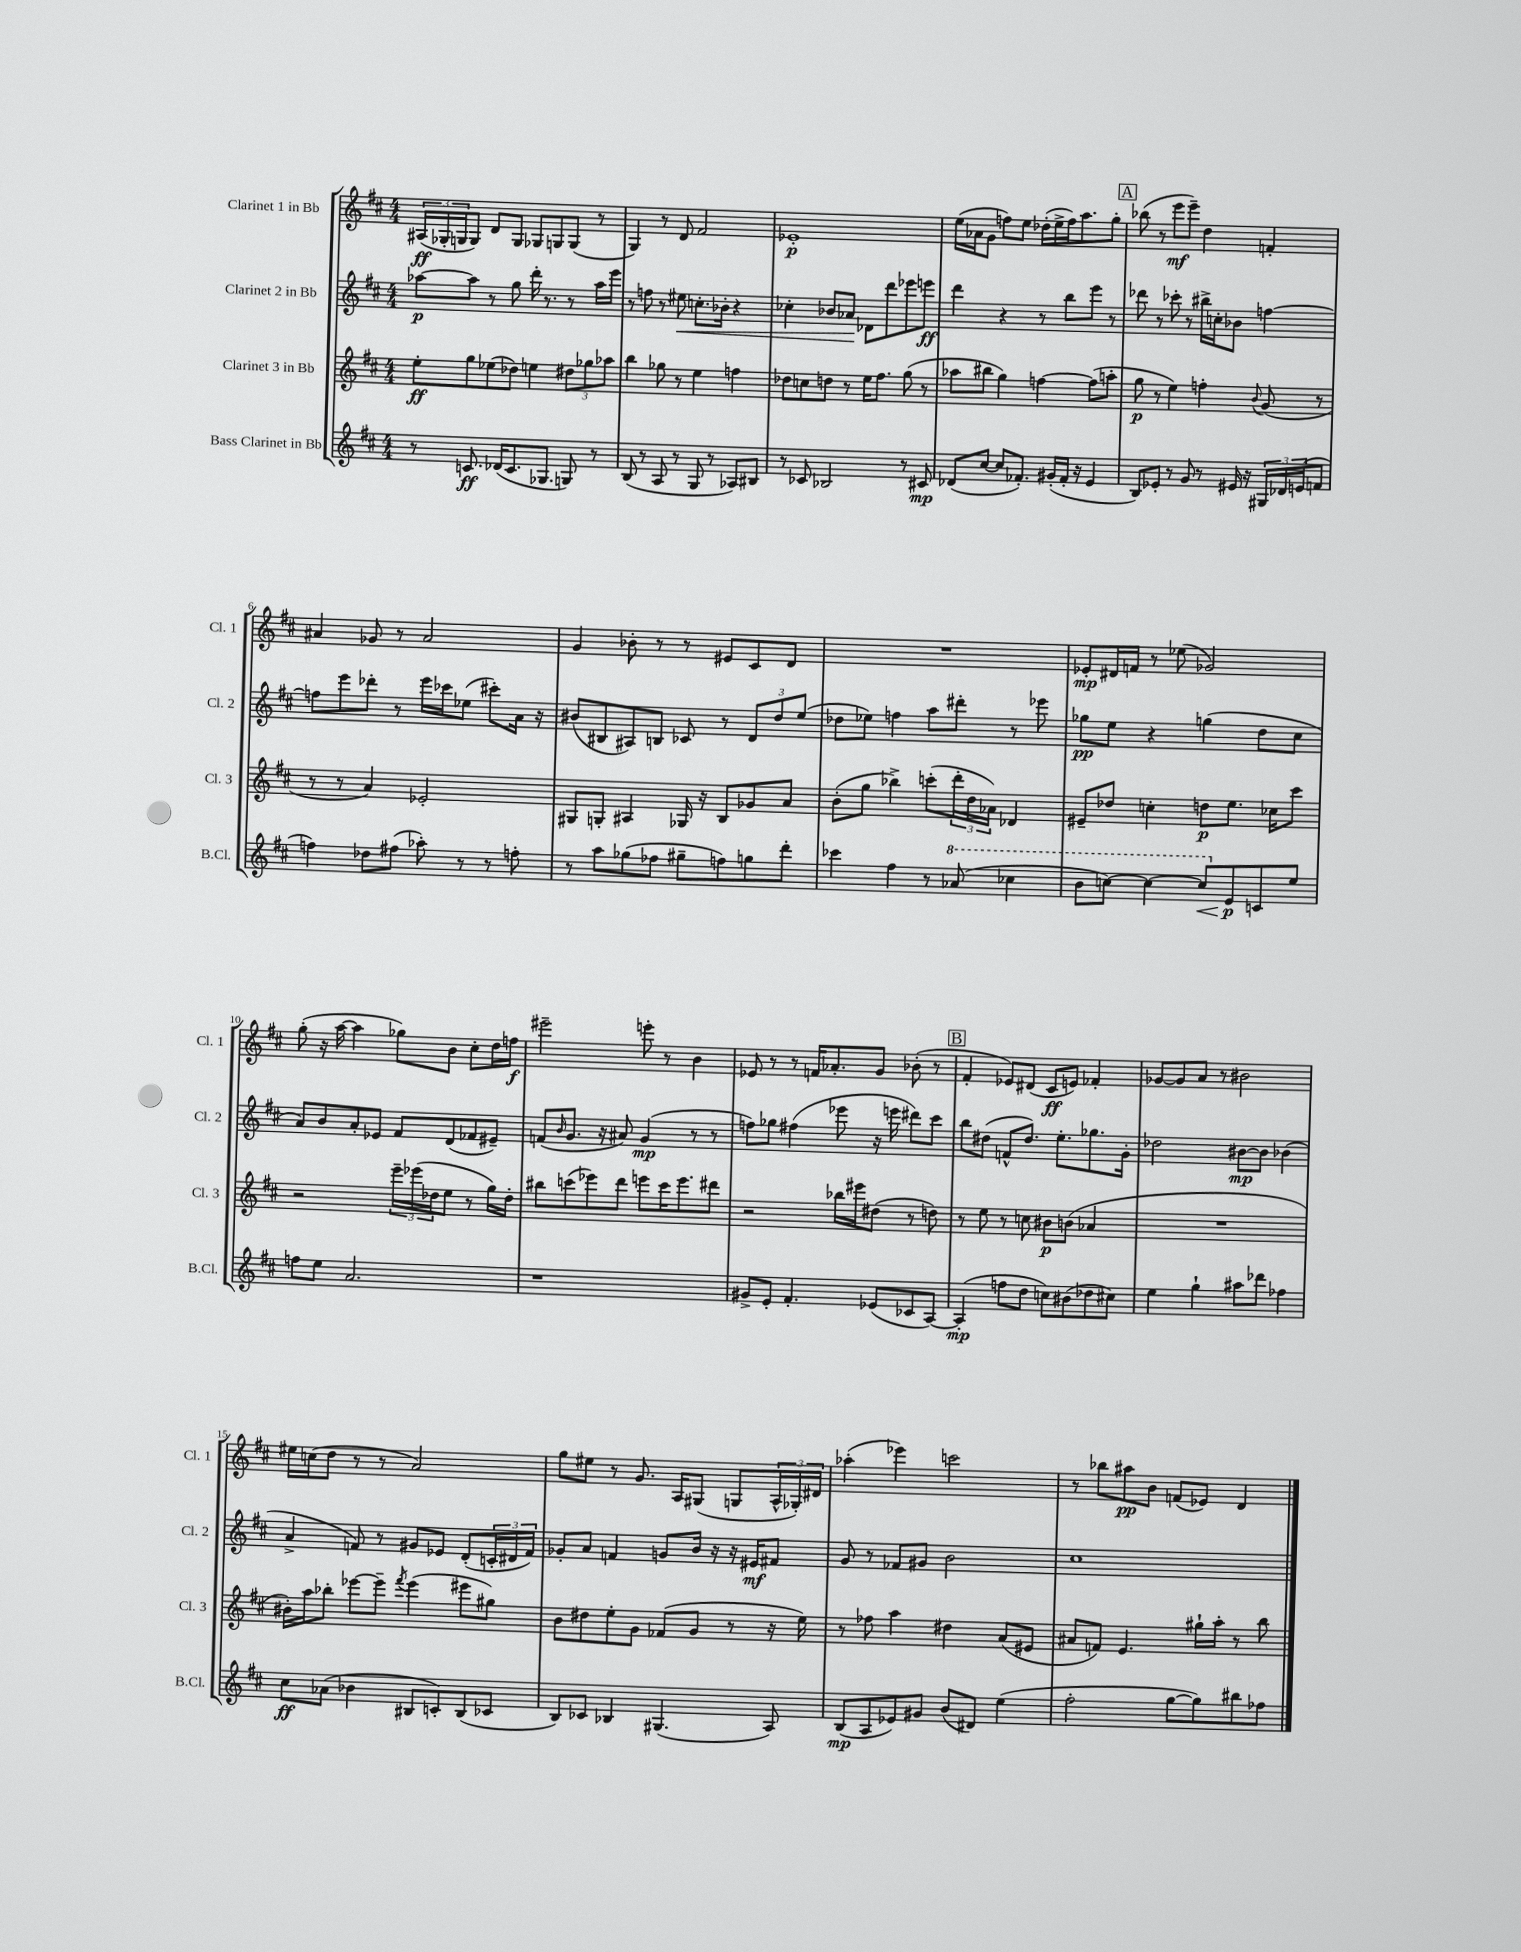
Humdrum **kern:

**kern	**dynam	**kern	**dynam	**kern	**dynam	**kern	**dynam
*part4	*part4	*part3	*part3	*part2	*part2	*part1	*part1
*staff4	*staff4	*staff3	*staff3	*staff2	*staff2	*staff1	*staff1
*I"Bass Clarinet in Bb	*	*I"Clarinet 3 in Bb	*	*I"Clarinet 2 in Bb	*	*I"Clarinet 1 in Bb	*
*I'B.Cl.	*	*I'Cl. 3	*	*I'Cl. 2	*	*I'Cl. 1	*
*clefG2	*	*clefG2	*	*clefG2	*	*clefG2	*
*k[f#c#]	*	*k[f#c#]	*	*k[f#c#]	*	*k[f#c#]	*
*M4/4	*	*M4/4	*	*M4/4	*	*M4/4	*
=1	=1	=1	=1	=1	=1	=1	=1
8r	.	8ee'\L	ff	[8aa-X\L	p	(24A#X/LL	ff
.	.	.	.	.	.	24G-X'/	.
.	.	.	.	.	.	24Gn/J	.
8.cn/	ff	8gg\	.	8aa-\J]	.	8G/J)	.
.	.	(8ee-X\	.	8r	.	8d/L	.
(16d-X/KL	.	.	.	.	.	.	.
8.c/	.	8dd-X\J)	.	8gg\	.	8G/J	.
.	.	4een\	.	16ddd'\	.	8G-X/L	.
8.G-X/J	.	.	.	8.r	.	.	.
.	.	.	.	.	.	8Gn/	.
8Gn/)	.	12dd#X\L	.	8r	.	(8G/J	.
.	.	12gg-X\	.	.	.	.	.
8r	.	.	.	16aa-\LL	.	8r	.
.	.	12aa-X\J	.	.	.	.	.
.	.	.	.	16eee\JJ	.	.	.
=2	=2	=2	=2	=2	=2	=2	=2
(8B/	.	4bb\	.	8r	.	4G/)	.
8r	.	.	.	8ffn\	.	.	.
8A/	.	8gg-X\	.	8r	.	8r	.
!	!	!	!	!	!LO:HP:b	!	!
8r	.	8r	.	8ee#X\	<	8d/	.
8G/	.	4ee\	.	8.ccn'\L	.	2f#/	.
8r	.	.	.	.	.	.	.
.	.	.	.	16b-X'\Jk	.	.	.
8A-X/L)	.	4ffn\	.	4r	.	.	.
8B#X/J	.	.	.	.	.	.	.
=3	=3	=3	=3	=3	=3	=3	=3
8r	.	8dd-X\L	.	4cc-X'\	.	1e-X'	p
8c-X/	.	8ccn\	.	.	.	.	.
2B-X/	.	8ddn\J	.	8b-X/L	.	.	.
.	.	8r	.	8a-X/J	.	.	.
.	.	16ee\KL	.	8d-X\L	[	.	.
.	.	8.ff#\J	.	.	.	.	.
.	.	.	.	8ddd\	.	.	.
8r	.	(8gg\	.	8eee-X\	.	.	.
8c#X/	mp	8r	.	8eeen\J	ff	.	.
=4	=4	=4	=4	=4	=4	=4	=4
(8d-X/L	.	8aa-X\L	.	4ddd\	.	(16ee\LL	.
.	.	.	.	.	.	16a-X\J	.
[8cc#/J	.	8bb#X\J	.	.	.	8g\J	.
8cc#/L]	.	4gg\)	.	4r	.	8ffn\L)	.
8.f-X'/J)	.	.	.	.	.	8ee\J	.
.	.	[4ffn\	.	8r	.	(16dd-X'\LL	.
(16g#X'/LL	.	.	.	.	.	16ee^\	.
16f-'/JJ	.	.	.	8bb\L	.	16ff\J)	.
16r	.	.	.	.	.	8.aa\	.
4e/	.	(8ff\L]	.	8eee\J	.	.	.
.	.	8aan'\J	.	8r	.	8gg'\J	.
!!LO:REH:place=s1:t=A
=5	=5	=5	=5	=5	=5	=5	=5
8B/L)	.	8gg\	p	8ddd-X\	.	(8bb-X\	.
8e-X'/J	.	8r	.	8r	.	8r	.
8r	.	4ee\)	.	8ccc-X'\	.	8eee\L	mf
8g/	.	.	.	8r	.	8eee~\J)	.
8r	.	4ffn'\	.	16bb#X^\LL	.	4dd\	.
.	.	.	.	16ccn'\J	.	.	.
16e#X/	.	.	.	8b-X\J	.	.	.
16r	.	.	.	.	.	.	.
.	.	8qqb/	.	.	.	.	.
24G#X/LL	.	(8g/	.	[4ffn\	.	4fn'/	.
24d-X/	.	.	.	.	.	.	.
(24en/J	.	.	.	.	.	.	.
8fn/J	.	8r	.	.	.	.	.
!!LO:LB:g=z
=6	=6	=6	=6	=6	=6	=6	=6
4ffn\)	.	8r	.	8ffn\L]	.	4a#X/	.
.	.	8r	.	8eee\	.	.	.
8dd-X\L	.	4a/)	.	8ddd-X'\J	.	8g-X/	.
(8ff#X\J	.	.	.	8r	.	8r	.
8aa-X'\)	.	2e-X'/	.	16eee\LL	.	2a#/	.
.	.	.	.	16ccc-X\J	.	.	.
8r	.	.	.	(8ee-X\J	.	.	.
8r	.	.	.	8ccc#X'\L)	.	.	.
8ffn'\	.	.	.	16a\Jk	.	.	.
.	.	.	.	16r	.	.	.
=7	=7	=7	=7	=7	=7	=7	=7
8r	.	8G#X/L	.	(8b#X/L	.	4g/	.
8aa\L	.	8Gn'/J	.	8B#X/	.	.	.
(8gg-X\	.	4A#X/	.	8A#X/)	.	8b-X'\	.
8ff-X\J	.	.	.	8Bn/J	.	8r	.
8gg#X~\L	.	16G-X/	.	8c-X/	.	8r	.
.	.	16r	.	.	.	.	.
8ffn\)	.	8B/L	.	8r	.	8e#X/L	.
8ggn\	.	8g-X/	.	12d/L	.	8c#/	.
.	.	.	.	12dd/	.	.	.
8ddd'\J	.	8a/J	.	.	.	8d/J	.
.	.	.	.	(12ee/J	.	.	.
=8	=8	=8	=8	=8	=8	=8	=8
4ccc-X\	.	(8b'\L	.	8dd-X\L	.	1r	.
.	.	8gg\J	.	8ee-X\J)	.	.	.
4ff#\	.	4bb-X^\)	.	4ffn\	.	.	.
8r	.	(8cccn'\L	.	8aa\L	.	.	.
*8va	*	*	*	*	*	*	*
(8aa-X/	.	24ddd'\L	.	8ddd#X'\J	.	.	.
.	.	24dd\	.	.	.	.	.
.	.	24a-X\JJ)	.	.	.	.	.
4ccc-X\	.	4d-X/	.	8r	.	.	.
.	.	.	.	8eee-X\	.	.	.
=9	=9	=9	=9	=9	=9	=9	=9
8bb\L	.	8e#X~/L	.	8gg-X\L	pp	8e-X'/L	mp
[8cccn\J)	.	8dd-X/J	.	8ee\J	.	16d#X/L	.
.	.	.	.	.	.	16fn/JJ	.
4ccc\_	.	4ccn'\	.	4r	.	8r	.
.	.	.	.	.	.	(8ee-X\	.
!	!LO:HP:b	!	!	!	!	!	!
8ccc/L]	<	8ddn\L	p	(4ggn\	.	2g-X/)	.
*X8va	*	*	*	*	*	*	*
8e/	p	8.ee\J	.	.	.	.	.
8cn/	[	.	.	8dd\L	.	.	.
.	.	16cc-X\KL	.	.	.	.	.
8ee/J	.	8ccc#\J	.	8cc#\J	.	.	.
!!LO:LB:g=z
=10	=10	=10	=10	=10	=10	=10	=10
8ffn\L	.	2r	.	8a/L)	.	(8gg'\	.
8ee\J	.	.	.	8b/	.	16r	.
.	.	.	.	.	.	[16aa\	.
2.a/	.	.	.	8a'/	.	4aa\]	.
.	.	.	.	8e-X/J	.	.	.
.	.	24eee~\LL	.	8f#/L	.	8gg-X\L)	.
.	.	(24eee-X\	.	.	.	.	.
.	.	24dd-X\J	.	.	.	.	.
.	.	8ee\J	.	(8d/	.	8b\J	.
.	.	8r	.	8f-X/	.	8cc#'\L	.
.	.	16gg\LL)	.	8e#X~/J)	.	16dd\L	.
.	.	16dd-'\JJ	.	.	.	16ffn\JJ	f
=11	=11	=11	=11	=11	=11	=11	=11
1r	.	8bb#X\L	.	(8fn/L	.	2eee#X~\	.
.	.	.	.	16qqb/	.	.	.
.	.	(8cccn\	.	8.g/J	.	.	.
.	.	8eee-X\)	.	.	.	.	.
.	.	.	.	16r	.	.	.
.	.	8ddd\J	.	8a#X/)	.	.	.
.	.	8eeen\L	.	(4g/	mp	8eeen'\	.
.	.	16ccc\K	.	.	.	8r	.
.	.	8.eee\	.	.	.	.	.
.	.	.	.	8r	.	4b\	.
.	.	8ddd#X\J	.	8r	.	.	.
=12	=12	=12	=12	=12	=12	=12	=12
8g#X^/L	.	2r	.	8ffn\L)	.	8e-X/	.
8e'/J	.	.	.	8gg-X\J	.	8r	.
4.f#'/	.	.	.	(4ff#X\	.	8r	.
.	.	.	.	.	.	16fn/KL	.
.	.	.	.	.	.	8.a-X'/	.
.	.	16bb-X\LL	.	8eee-X\	.	.	.
.	.	16eee#X\J	.	.	.	.	.
(8e-X/L	.	(8dd#X\J	.	16r	.	8g/J	.
.	.	.	.	16eeen\	.	.	.
8c-X/	.	8r	.	8ddd#X\L)	.	(8b-X'\	.
[8A/J)	.	8ddn\)	.	8ccc#\J	.	8r	.
!!LO:REH:place=s1:t=B
=13	=13	=13	=13	=13	=13	=13	=13
(4A'/]	mp	8r	.	8bb\L	.	4f#'/	.
.	.	8ee\	.	(8dd#X\J	.	.	.
8ffn\L	.	8r	.	8fn^^/L	.	8e-X/L)	.
8dd\J	.	8ccn\	.	8.dd#/J)	.	(8d#X/J	.
8ccn\L)	.	8b#X\L	p	.	.	8c#/L	ff
.	.	.	.	8.ee'\L	.	.	.
(8b#X\	.	(8bn\J	.	.	.	8en/J)	.
8dd-X\	.	4a-X/	.	8.gg-X\	.	4f-X'/	.
8cc#X\J)	.	.	.	.	.	.	.
.	.	.	.	16g'\Jk	.	.	.
=14	=14	=14	=14	=14	=14	=14	=14
4ee\	.	1r	.	2dd-X\	.	[8g-X/L	.
.	.	.	.	.	.	8g-/]	.
4gg`\	.	.	.	.	.	8a/J	.
.	.	.	.	.	.	8r	.
8aa#X\L	.	.	.	[8b#X\L	mp	2b#X\	.
8ddd-X\J	.	.	.	8b#\J]	.	.	.
4ff-X\	.	.	.	(4b-X\	.	.	.
!!LO:LB:g=z
=15	=15	=15	=15	=15	=15	=15	=15
8cc#\L	ff	16b#X'\LL)	.	4a^/	.	16ee#X\LL	.
.	.	16aa\J	.	.	.	(16ccn\J	.
(8a-X\J	.	8bb-X'\J	.	.	.	8dd\J	.
4b-X\	.	[8eee-X\L	.	8fn/)	.	8r	.
.	.	8eee-~\J]	.	8r	.	8r	.
.	.	8qfff#/	.	.	.	.	.
8B#X/L	.	(4eee-\	.	8g#X/L	.	2a/)	.
8cn'/)	.	.	.	8e-X/J	.	.	.
(8B#/	.	8eee#X\L	.	(8d'/L	.	.	.
8c-X/J	.	8gg#X\J)	.	24cn'/L	.	.	.
.	.	.	.	24d#X/	.	.	.
.	.	.	.	24f/JJ)	.	.	.
=16	=16	=16	=16	=16	=16	=16	=16
8B/L)	.	8b\L	.	8g-X'/L	.	8gg\L	.
8c-X/J	.	8dd#X\	.	8a/J	.	8ee#X\J	.
4B-X/	.	8ee'\	.	4fn/	.	8r	.
.	.	8g\J	.	.	.	8.g/	.
(4.G#X/	.	(8f-X/L	.	8gn/L	.	.	.
.	.	.	.	.	.	16A/KL	.
.	.	8g/J	.	16b/Jk	.	(8G#X/J	.
.	.	.	.	16r	.	.	.
.	.	8r	.	16r	.	8Gn/L	.
.	.	.	.	16e#X/KL	mf	.	.
8A/)	.	16r	.	8f#X/J	.	24A^^/L	.
.	.	.	.	.	.	24G-X'/)	.
.	.	16ee\)	.	.	.	.	.
.	.	.	.	.	.	24d#X/JJ	.
=17	=17	=17	=17	=17	=17	=17	=17
(8B/L	mp	8r	.	8g/	.	(4aa-X'\	.
8A/	.	8ff-X\	.	8r	.	.	.
8e-X/)	.	4aa\	.	8f-X/L	.	4eee-X\)	.
8g#X/J	.	.	.	8g#X/J	.	.	.
(8b/L	.	4dd#X\	.	2b\	.	2cccn\	.
8d#X/J)	.	.	.	.	.	.	.
(4ee\	.	(8a/L	.	.	.	.	.
.	.	8e#X/J	.	.	.	.	.
=18	=18	=18	=18	=18	=18	=18	=18
2ff#'\	.	8a#X/L	.	1cc#	.	8r	.
.	.	8fn/J)	.	.	.	8bb-X\L	.
.	.	4.e/	.	.	.	8aa#X\	pp
.	.	.	.	.	.	8b\J	.
[8gg\L	.	.	.	.	.	(8fn/L	.
8gg\])	.	16gg#X`\LL	.	.	.	8e-X/J)	.
.	.	16aa'\JJ	.	.	.	.	.
8bb#X\	.	8r	.	.	.	4d/	.
8ff-X\J	.	8bb\	.	.	.	.	.
==	==	==	==	==	==	==	==
*-	*-	*-	*-	*-	*-	*-	*-
